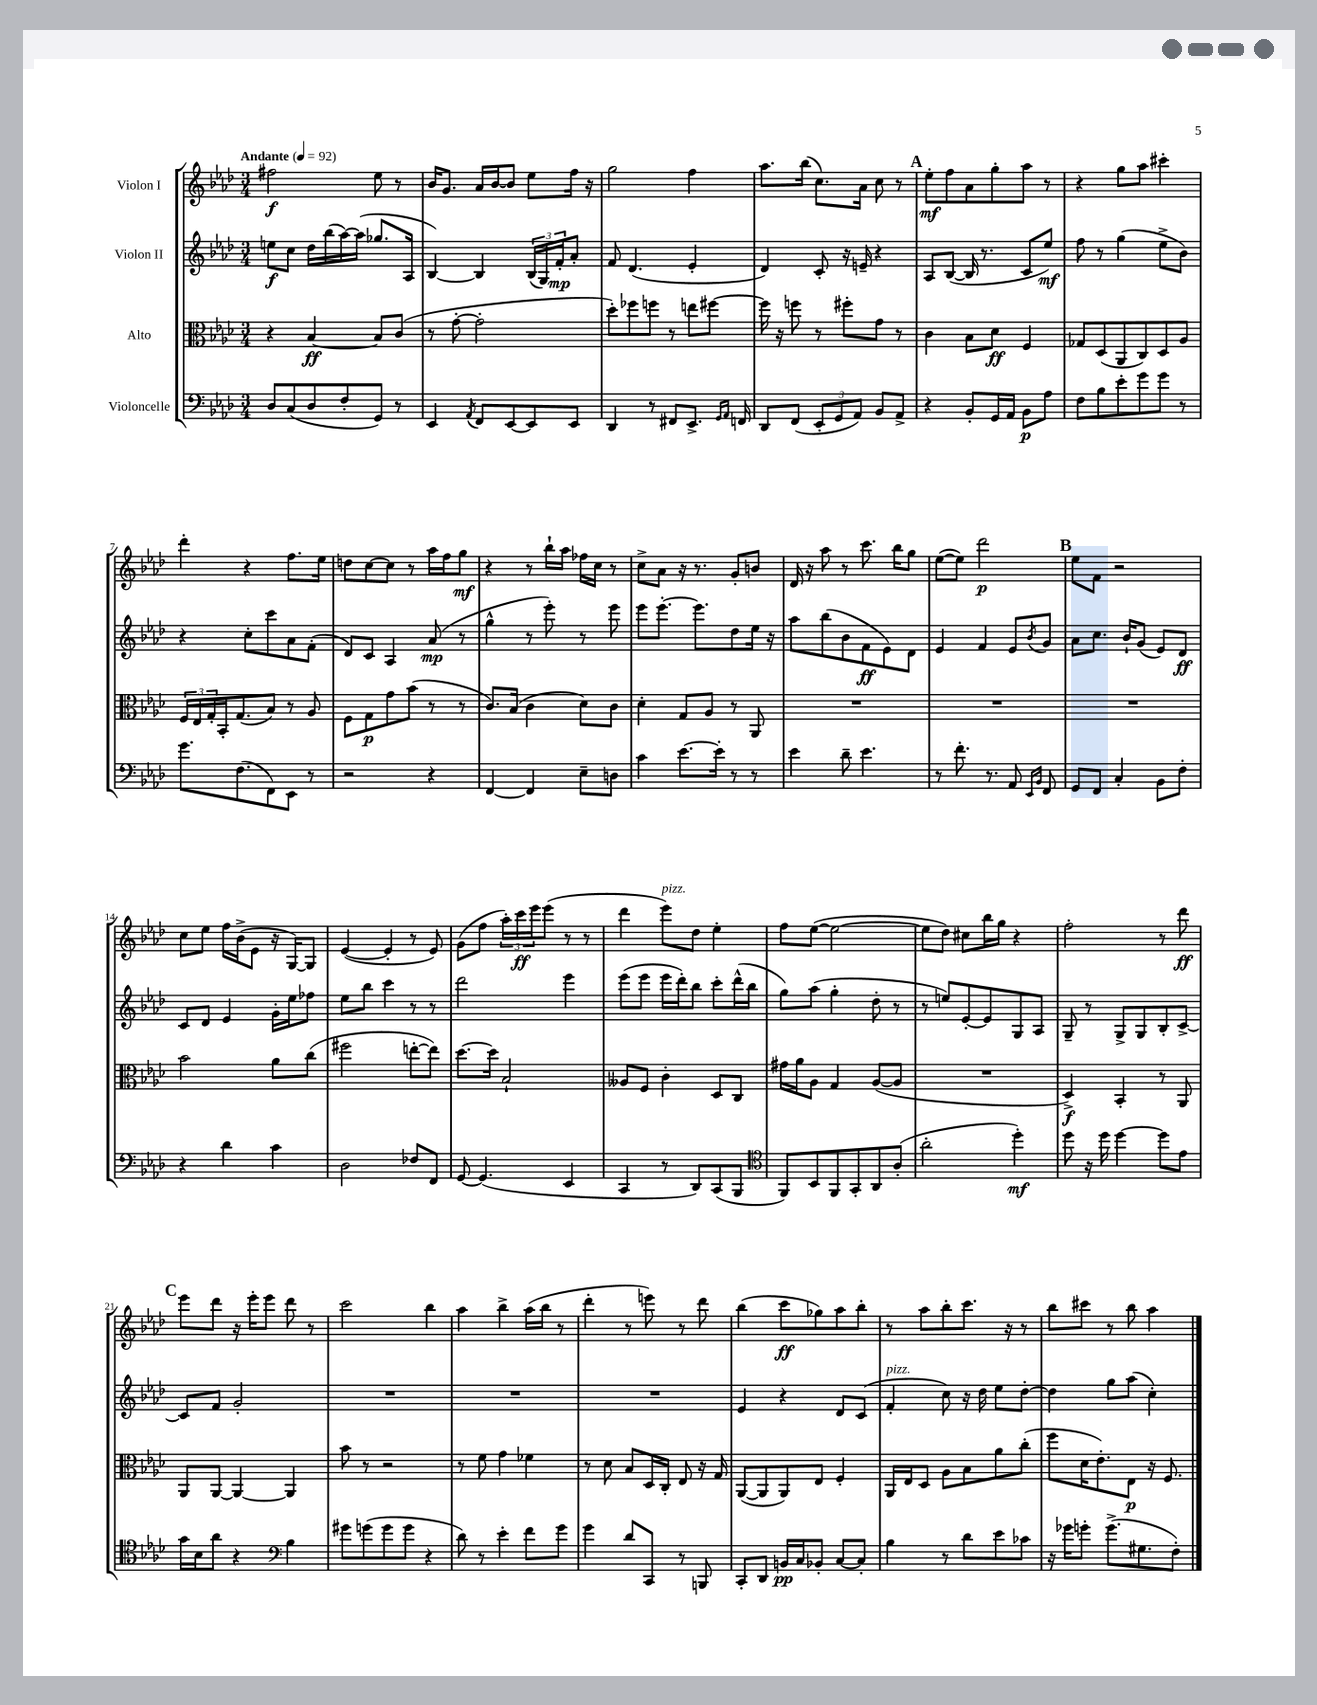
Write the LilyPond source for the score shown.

<<
\new StaffGroup <<
\new Staff = "s0" \with { instrumentName = "Violon I" } {
    \clef treble \key aes \major \numericTimeSignature \time 3/4 \tempo "Andante" 4 = 92
    fis''2\f ees''8 r8 |
    bes'16 g'8. aes'16 bes'16~ bes'8 ees''8 f''16 r16 |
    g''2 f''4 |
    aes''8. bes''16( c''8.) aes'16 c''8 r8 |
    \mark \markup { \bold "A" } ees''8-.\mf f''8 aes'8 g''8-. aes''8 r8 |
    r4 g''8 aes''8 cis'''4-. |
    des'''4-. r4 f''8. ees''16 |
    d''8 c''8~ c''8 r8 aes''16 f''16 g''8\mf |
    r4 r8 bes''16-! aes''16 fes''16 c''16 r8 |
    c''8-> aes'8 r16 r8. g'8-. b'8 |
    des'16 r16 aes''8 r8 c'''8. bes''16 g''8 |
    ees''8~( ees''8) des'''2\p |
    \mark \markup { \bold "B" } ees''8 f'8 r2 |
    c''8 ees''8 f''16 bes'16->( ees'8 r16 g16~) g8 |
    ees'4~( ees'4-. r8 ees'8) |
    g'8( f''8 \tuplet 3/2 { aes''16-.) c'''16\ff ees'''16 } ees'''8( r8 r8 |
    des'''4 ees'''8^\markup { \italic "pizz." }) des''8 ees''4-. |
    f''8 ees''8~( ees''2~ |
    ees''8 des''8) cis''8 bes''16 g''16 r4 |
    f''2-. r8 des'''8\ff |
    \mark \markup { \bold "C" } ees'''8 des'''8 r16 ees'''16-. ees'''8 des'''8 r8 |
    c'''2 bes''4 |
    aes''4 bes''4-> aes''16( bes''16 r8 |
    des'''4-. r8 e'''8) r8 des'''8 |
    bes''4( c'''8\ff ges''8) aes''8 bes''8-. |
    r8 aes''8 bes''8-. c'''8. r16 r8 |
    bes''8 cis'''8 r8 bes''8 aes''4 \bar "|." |
}
\new Staff = "s1" \with { instrumentName = "Violon II" } {
    \clef treble \key aes \major \numericTimeSignature \time 3/4
    e''8\f c''8 des''16 bes''16( aes''16~) aes''16( ges''8. aes16 |
    bes4~) bes4 \tuplet 3/2 { bes16( g16) f'16-.\mp } aes'8-. |
    f'8 des'4.( ees'4-. |
    des'4) c'8-. r16 e'16-- r4 |
    \mark \markup { \bold "A" } aes8 bes8~( bes16 r8. c'8 ees''8\mf) |
    f''8 r8 g''4( ees''8-> bes'8) |
    r4 c''8-. c'''8 aes'8 f'8-.( |
    des'8) c'8 aes4 aes'8\mp( r8 |
    g''4-^ r8 ees'''8-.) r8 ees'''8 |
    ees'''8 ees'''8.~-. ees'''8. des''8 ees''16 r16 |
    aes''8 bes''8( bes'8 f'8\ff ees'8) des'8 |
    ees'4 f'4 ees'8 \acciaccatura { bes'8 } g'8 |
    \mark \markup { \bold "B" } aes'8 c''8. bes'16-! g'8( ees'8) des'8\ff |
    c'8 des'8 ees'4 g'16-. ees''16 fes''8 |
    ees''8 bes''8 c'''4 r8 r8 |
    des'''2 ees'''4 |
    ees'''8( ees'''8 ees'''16 des'''16-.) bes''8 c'''8-. des'''16-^( bes''16 |
    g''8) aes''8( g''4-. des''8-. r8 |
    r8 e''8) ees'8~-. ees'8 g8 aes8 |
    g8-- r8 g8-> g8 bes8-. c'8~-> |
    \mark \markup { \bold "C" } c'8 f'8 g'2-. |
    R2. |
    R2. |
    R2. |
    ees'4 r4 des'8 c'8( |
    f'4-.^\markup { \italic "pizz." } c''8) r16 des''16 ees''8 des''8~-. |
    des''4 g''8 aes''8( c''4-.) \bar "|." |
}
\new Staff = "s2" \with { instrumentName = "Alto" } {
    \clef alto \key aes \major \numericTimeSignature \time 3/4
    r4 bes4~\ff bes8 c'8( |
    r8 g'8~-. g'2-. |
    des''8-.) fes''8 f''8 r8 e''8 fis''8~ |
    fis''16 r16 f''8 r8 fis''8-. g'8 r8 |
    \mark \markup { \bold "A" } c'4 bes8 des'8\ff f4 |
    ges8 des8( aes,8 c8) des8 aes8 |
    \tuplet 3/2 { f16 ees16 g16-. } bes,16-. g8.( bes8) r8 aes8 |
    f8 g8\p g'8 bes'8( r8 r8 |
    c'8.) bes16( c'4 des'8) c'8 |
    des'4-. g8 aes8 r8 aes,8 |
    R2. |
    R2. |
    \mark \markup { \bold "B" } R2. |
    bes'2 aes'8 c''8( |
    fis''2 e''8~-. e''8) |
    des''8.~ des''16 bes2-! |
    aeses8 f8 c'4-. des8 c8 |
    gis'16 aes'16 aes8 g4 aes8~( aes8 |
    R2. |
    des4->\f) bes,4-. r8 aes,8 |
    \mark \markup { \bold "C" } aes,8 aes,8~ aes,4~ aes,4 |
    bes'8 r8 r2 |
    r8 f'8 g'4 fes'4 |
    r8 des'8 bes8 des16 c16-. ees8 r16 g16 |
    aes,8~( aes,8 aes,8) ees8 f4-. |
    aes,16 ees16 des8 aes8 bes8 aes'8 c''8-.( |
    f''8 des'16 ees'8.-.) ees8\p r16 f8. \bar "|." |
}
\new Staff = "s3" \with { instrumentName = "Violoncelle" } {
    \clef bass \key aes \major \numericTimeSignature \time 3/4
    des8 c8( des8 f8-. g,8) r8 |
    ees,4 \acciaccatura { aes,8 } f,8 ees,8~ ees,8 ees,8 |
    des,4 r8 fis,8 ees,8.-> \grace { g,16 aes,16 } f,16 |
    des,8 f,8( \tuplet 3/2 { ees,8-. g,8 aes,8) } bes,8 aes,8-> |
    \mark \markup { \bold "A" } r4 bes,8-. g,16 aes,16 bes,8\p aes8 |
    f8 bes8 ees'8-. g'8 g'8 r8 |
    g'8. f8.( f,8) ees,8 r8 |
    r2 r4 |
    f,4~ f,4 ees8-- d8 |
    c'4 ees'8.~ ees'16-. r8 r8 |
    ees'4 des'8-- ees'4. |
    r8 f'8.-. r8. aes,8 \grace { ees,16 bes,16 } f,8 |
    \mark \markup { \bold "B" } g,8 f,8 c4-. bes,8 f8-. |
    r4 des'4 c'4 |
    des2 fes8 f,8 |
    g,8~ g,4.( ees,4 |
    c,4 r8 des,8) c,8( bes,,8 |
    \clef tenor f,8) bes,8 f,8 g,8-. aes,8 aes8-.( |
    aes'2-. des''4-.\mf) |
    des''8 r16 des''16 des''4~ des''8 ees'8 |
    \mark \markup { \bold "C" } g'16 bes16 aes'8 r4 \clef bass bes4 |
    gis'8 g'8( g'8 g'8 r4 |
    des'8) r8 ees'4-. f'8 g'8 |
    g'4 des'8 c,8 r8 b,,8 |
    c,8-. des,8 b,16\pp c16 bes,8-. c8~ c8-. |
    bes4 r8 des'8 ees'8 ces'8 |
    r16 ges'16 g'8-. g'8.->( gis8. f8-.) \bar "|." |
}
>>
>>
